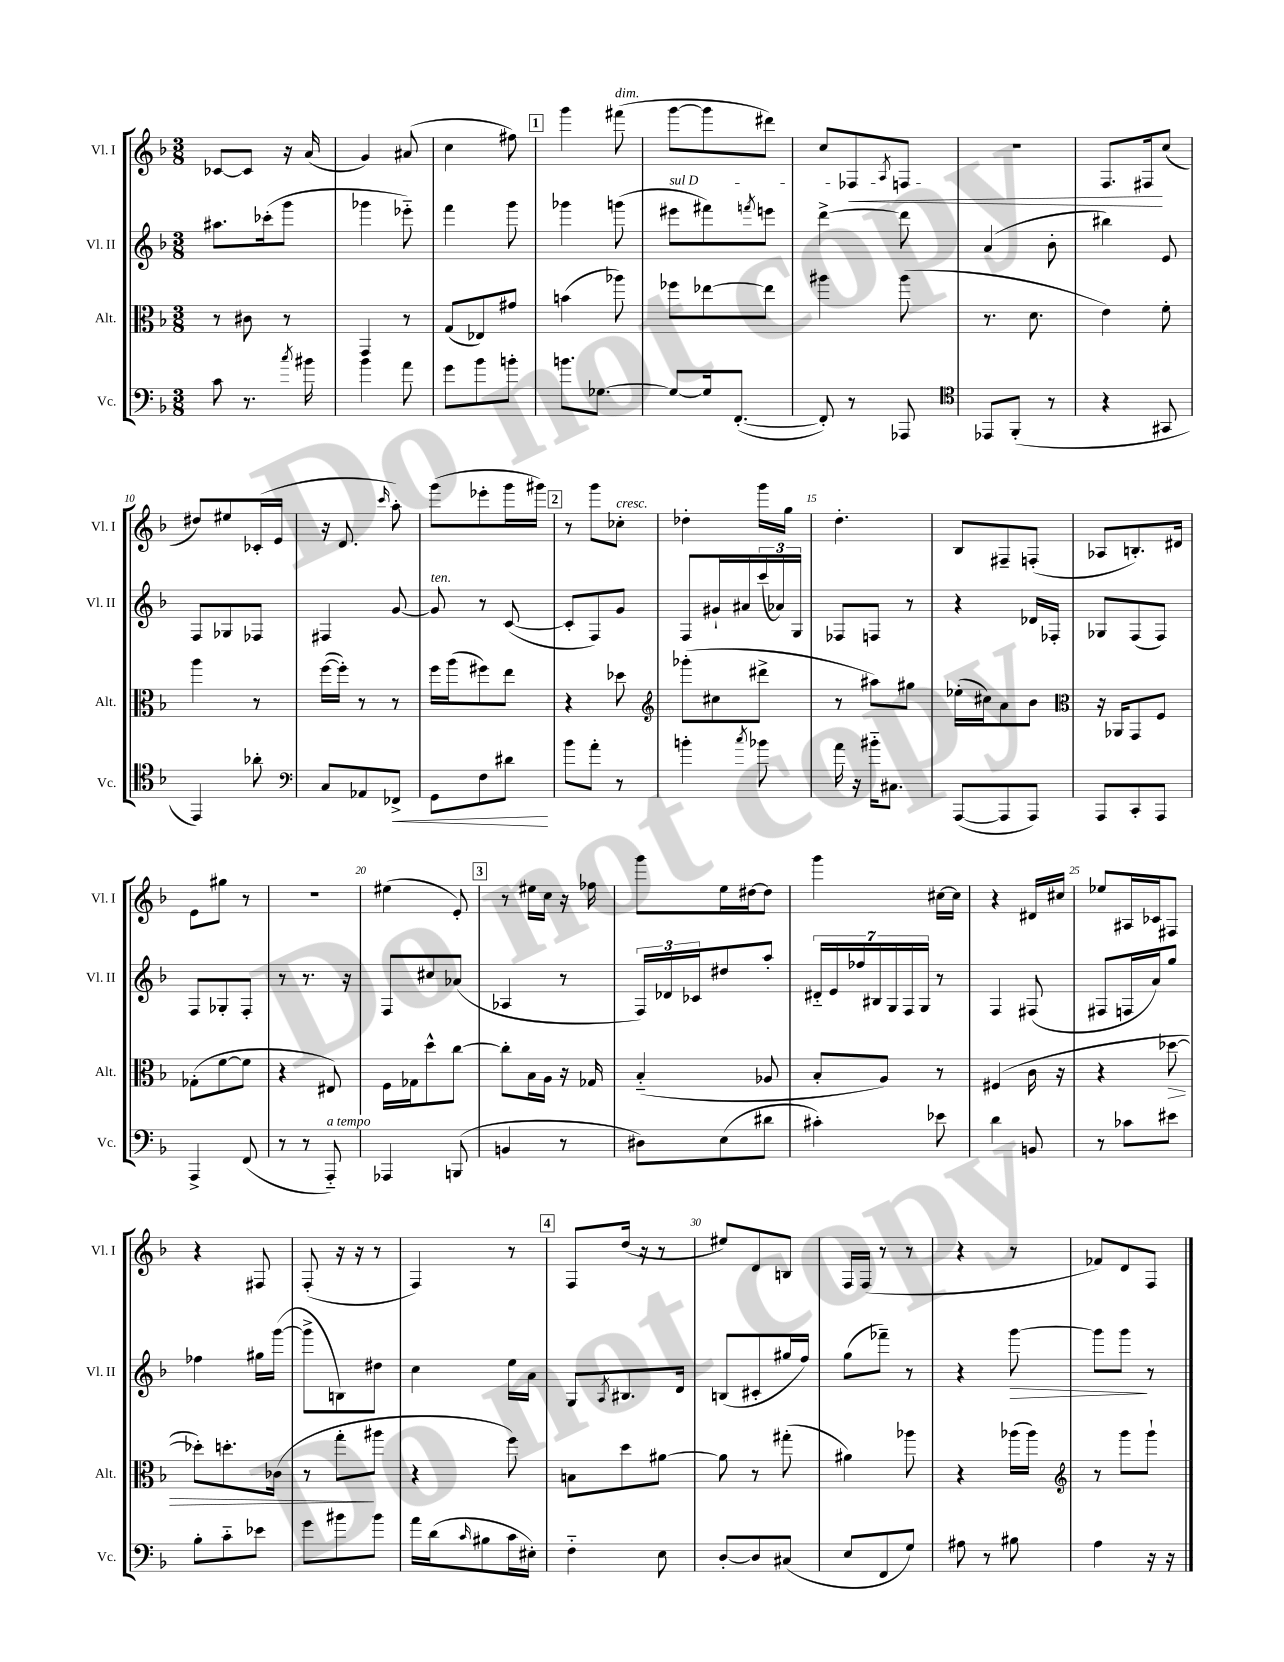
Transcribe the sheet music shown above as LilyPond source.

<<
\new StaffGroup <<
\new Staff = "s0" \with { instrumentName = "Vl. I" shortInstrumentName = "Vl. I" } {
    \clef treble \key f \major \numericTimeSignature \time 3/8
    ces'8~ ces'8 r16 a'16( |
    g'4) ais'8( |
    c''4 fis''8) |
    \mark \markup { \box "1" } g'''4 fis'''8^\markup { \italic "dim." }( |
    g'''8~ g'''8 dis'''8) |
    c''8 fes8\< \acciaccatura { a8 } f8 |
    R4. |
    f8. fis16\! c''8( |
    dis''8) eis''8 ces'16-.( e'16 |
    r16 d'8. \grace { c'''16 } a''8-.) |
    g'''8( ees'''8-. g'''16 gis'''16) |
    \mark \markup { \box "2" } r8 g'''8 ces''8-.^\markup { \italic "cresc." } |
    des''4-. g'''16 g''16 |
    d''4.-. |
    bes8 fis8-- f8-.( |
    aes8 b8.-.) dis'16 |
    e'8 gis''8 r8 |
    R4. |
    eis''4( e'8-.) |
    \mark \markup { \box "3" } r8 eis''16 c''16 r16 fes''16 |
    g'''8 e''16 dis''16~ dis''8 |
    g'''4 cis''16~ cis''16 |
    r4 dis'16 cis''16 |
    ees''8 ais16 ces'16 fis8 |
    r4 fis8 |
    f8-.( r16 r16 r8 |
    f4) r8 |
    \mark \markup { \box "4" } f8 d''16( r16 r8 |
    eis''8) d'8 b8 |
    f16 f16( r8 r8 |
    r4 r8 |
    fes'8) d'8 f8 \bar "|." |
}
\new Staff = "s1" \with { instrumentName = "Vl. II" shortInstrumentName = "Vl. II" } {
    \clef treble \key f \major \numericTimeSignature \time 3/8
    ais''8. ces'''16-.( g'''8 |
    ges'''4 ees'''8-_) |
    f'''4 g'''8 |
    \mark \markup { \box "1" } ges'''4 g'''8( |
    \once \override TextSpanner.bound-details.left.text = \markup { \italic "sul D" } eis'''8\startTextSpan fis'''8) \acciaccatura { f'''8 } e'''8 |
    d'''4~-> d'''8\stopTextSpan |
    a'4( bes'8-. |
    bis''4) e'8 |
    f8 ges8 fes8 |
    fis4 g'8~ |
    g'8^\markup { \italic "ten." } r8 c'8~( |
    \mark \markup { \box "2" } c'8-. f8) g'8 |
    f8 gis'16-! ais'16 \tuplet 3/2 { c'''16( aes'16) g16 } |
    fes8 f8 r8 |
    r4 des'16 fes16-. |
    ges8 f8( f8) |
    f8 ges8-. f8-. |
    r8 r8. r16 |
    f8 cis''8 aes'8( |
    \mark \markup { \box "3" } aes4 r8 |
    \tuplet 3/2 { f16) des'16 ces'16 } dis''8 a''8-. |
    \tuplet 7/4 { dis'16-_ e'16 fes''16 bis16 g16 f16 g16 } r8 |
    f4 fis8( |
    fis8 f16 a'16) g''8 |
    fes''4 gis''16 g'''16~( |
    g'''8-> b8) dis''8 |
    c''4 e''16 a'16 |
    \mark \markup { \box "4" } g8 \acciaccatura { a8 } bis8. d'16 |
    b8( cis'8-. gis''16 f''16) |
    g''8( fes'''8--) r8 |
    r4 g'''8~\> |
    g'''8 g'''8\! r8 \bar "|." |
}
\new Staff = "s2" \with { instrumentName = "Alt." shortInstrumentName = "Alt." } {
    \clef alto \key f \major \numericTimeSignature \time 3/8
    r8 cis'8 r8 |
    g,4 r8 |
    g8( ees8) gis'8 |
    \mark \markup { \box "1" } b'4( aes''8) |
    fes''8 ees''8~ ees''8 |
    ais''4 ais''8( |
    r8. d'8. |
    e'4) f'8-. |
    a''4 r8 |
    f''16~( f''16-.) r8 r8 |
    f''16 a''16( fis''8) e''8 |
    \mark \markup { \box "2" } r4 des''8 |
    \clef treble ges'''8-.( cis''8 dis'''8-> |
    r8 ais''8) gis''8 |
    ees''16-.( cis''16) a'8 bes'8 |
    \clef alto r16 aes,16 g,8 f8 |
    ges8-.( f'8~ f'8 |
    r4 eis8) |
    f16 ges16 d''8-^ c''8~ |
    \mark \markup { \box "3" } c''8-. bes16 a16 r16 ges16 |
    bes4-_( aes8 |
    bes8-. a8) r8 |
    fis4( c'16 r16 |
    r4 des''8~\> |
    des''8-.) d''8.-. ces'16( |
    r8 g''8-.\! ais''8 |
    r4 f''8) |
    \mark \markup { \box "4" } b8 d''8 ais'8~ |
    ais'8 r8 gis''8-.( |
    ais'4) aes''8 |
    r4 aes''16( aes''16) |
    \clef treble r8 g'''8 g'''8-! \bar "|." |
}
\new Staff = "s3" \with { instrumentName = "Vc." shortInstrumentName = "Vc." } {
    \clef bass \key f \major \numericTimeSignature \time 3/8
    c'8 r8. \acciaccatura { c''8 } bis'16 |
    bes'4 a'8 |
    g'8 bes'8 b'8-. |
    \mark \markup { \box "1" } b'8. ges8.~ |
    ges8~ ges16 f,8.~-.( |
    f,8-.) r8 aes,,8 |
    \clef tenor ees,8 f,8-.( r8 |
    r4 gis,8 |
    e,4) aes'8-. |
    \clef bass c8 aes,8 fes,8->\< |
    g,8 f8 dis'8\! |
    \mark \markup { \box "2" } bes'8 a'8-. r8 |
    b'4-. \acciaccatura { c''8 } bes'8 |
    a'16 r16 bis'16-_ cis8. |
    a,,8~( a,,8 a,,8) |
    a,,8 c,8-. a,,8 |
    a,,4-> f,8( |
    r8 r8 a,,8-_^\markup { \italic "a tempo" }) |
    aes,,4 b,,8( |
    \mark \markup { \box "3" } b,4 r8 |
    dis8) e8( dis'8 |
    cis'4-.) ees'8 |
    d'4 b,8 |
    r8 ces'8 eis'8 |
    bes8-. c'8-_ ees'8 |
    g'8 bis'8 bis'8 |
    a'16 d'16( \grace { c'16 } bis8 c'16 eis16-.) |
    \mark \markup { \box "4" } f4-_ e8 |
    d8~-. d8 cis8( |
    e8 f,8 g8) |
    ais8 r8 bis8 |
    a4 r16 r16 \bar "|." |
}
>>
>>
\layout { \context { \Score currentBarNumber = #2 \override BarNumber.break-visibility = ##(#f #t #t) barNumberVisibility = #(every-nth-bar-number-visible 5) } }
